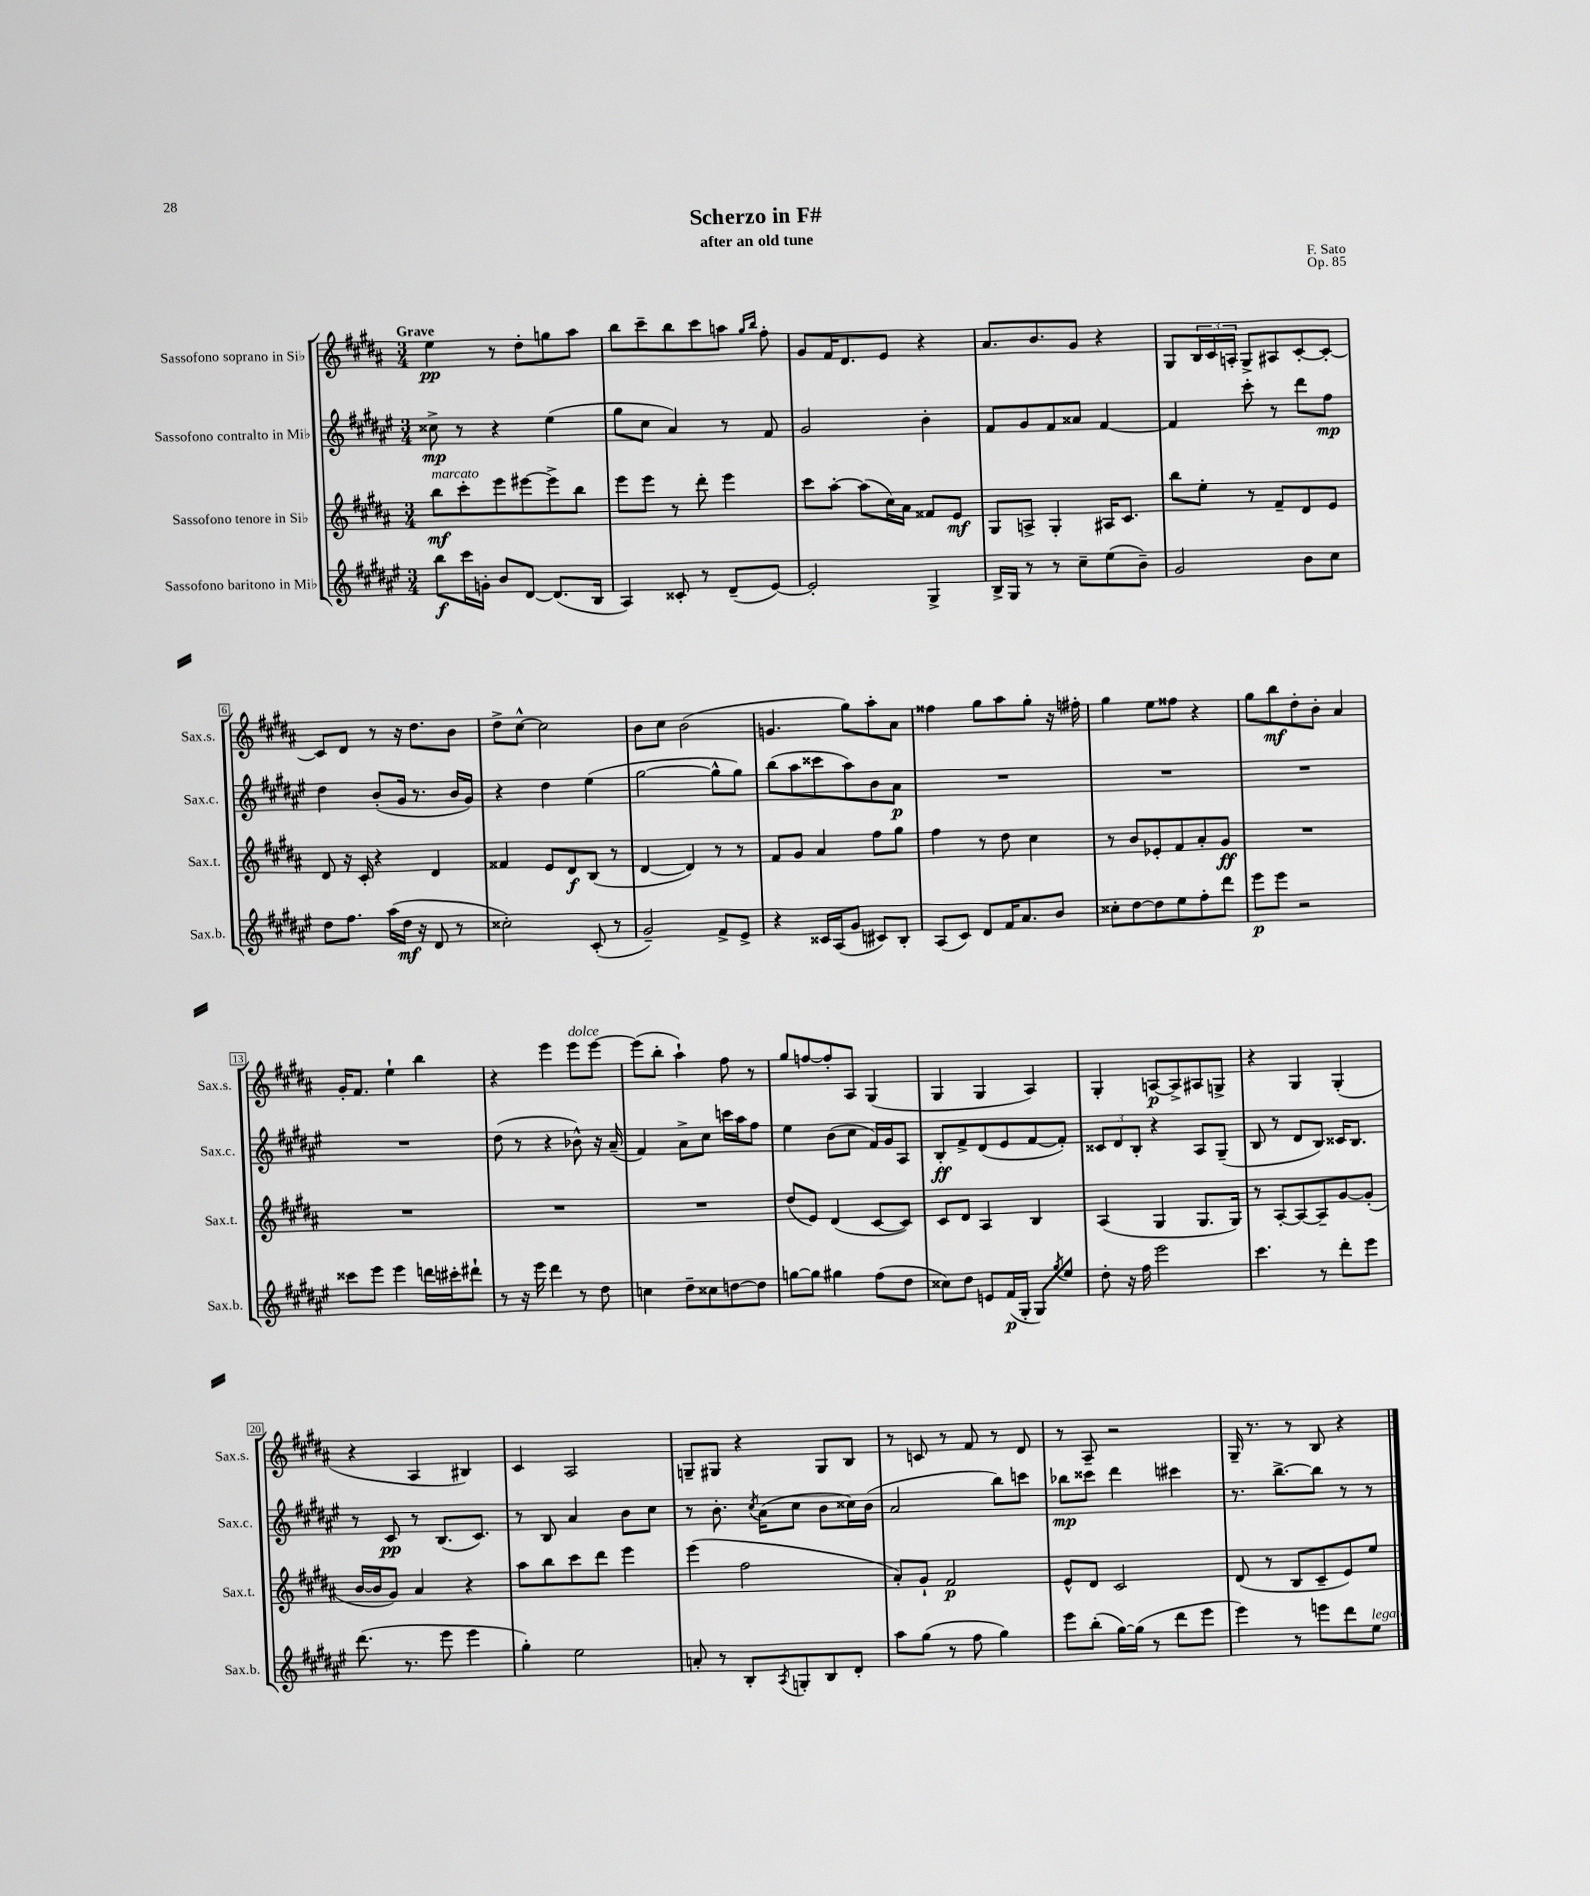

**kern	**dynam	**kern	**dynam	**kern	**dynam	**kern	**dynam
*part4	*part4	*part3	*part3	*part2	*part2	*part1	*part1
*staff4	*staff4	*staff3	*staff3	*staff2	*staff2	*staff1	*staff1
*I"Sassofono baritono in Mi♭	*	*I"Sassofono tenore in Si♭	*	*I"Sassofono contralto in Mi♭	*	*I"Sassofono soprano in Si♭	*
*I'Sax.b.	*	*I'Sax.t.	*	*I'Sax.c.	*	*I'Sax.s.	*
*clefG2	*	*clefG2	*	*clefG2	*	*clefG2	*
*k[f#c#g#d#a#e#]	*	*k[f#c#g#d#a#]	*	*k[f#c#g#d#a#e#]	*	*k[f#c#g#d#a#]	*
*M3/4	*	*M3/4	*	*M3/4	*	*M3/4	*
=1	=1	=1	=1	=1	=1	=1	=1
!	!	!	!	!	!	!LO:TX:a:B:t=Grave	!
!	!	!LO:TX:a:i:t=marcato	!	!	!	!	!
8bb\L	f	8bb\L	mf	8cc##X^\	mp	4ee\	pp
16ccc#\L	.	8ccc#'\	.	8r	.	.	.
16gn'\JJ	.	.	.	.	.	.	.
8b/L	.	8eee\	.	4r	.	8r	.
[8d#/J	.	[8eee#X\	.	.	.	8dd#'\L	.
(8.d#/L]	.	8eee#^\]	.	(4ee#\	.	8ggn\	.
.	.	8bb\J	.	.	.	8aa#\J	.
16B/Jk	.	.	.	.	.	.	.
=2	=2	=2	=2	=2	=2	=2	=2
4A#/)	.	8eee\L	.	8gg#\L	.	8bb\L	.
.	.	8eee\J	.	8cc#\J	.	8ccc#~\	.
8c##X'/	.	8r	.	4a#/)	.	8bb\	.
8r	.	8ddd#'\	.	.	.	8ccc#\	.
(8d#~/L	.	4eee\	.	8r	.	8aan\J	.
.	.	.	.	.	.	16qqgg#/LL	.
.	.	.	.	.	.	16qqbb/JJ	.
[8e#/J)	.	.	.	8f#/	.	8ff#'\	.
=3	=3	=3	=3	=3	=3	=3	=3
2e#'/]	.	8ccc#\L	.	2g#/	.	8g#/L	.
.	.	[8aa#'\J	.	.	.	16f#/K	.
.	.	.	.	.	.	8.d#/	.
.	.	(8aa#\L]	.	.	.	.	.
.	.	16cc#\L)	.	.	.	8e/J	.
.	.	16a#\JJ	.	.	.	.	.
4G#^/	.	8f##X/L	.	4b'\	.	4r	.
.	.	8e/J	mf	.	.	.	.
=4	=4	=4	=4	=4	=4	=4	=4
16B^/LL	.	8G#/L	.	8f#/L	.	8.a#/L	.
16G#/JJ	.	.	.	.	.	.	.
8r	.	8An^/J	.	8g#/	.	.	.
.	.	.	.	.	.	8.b/	.
8r	.	4G#'/	.	8f#/	.	.	.
8cc#~\L	.	.	.	8a##X/J	.	8g#/J	.
(8ee#\	.	16A#X/KL	.	[4f#/	.	4r	.
.	.	8.c#/J	.	.	.	.	.
8b~\J)	.	.	.	.	.	.	.
=5	=5	=5	=5	=5	=5	=5	=5
2g#/	.	8bb\L	.	4f#/]	.	8G#/L	.
.	.	8ee'\J	.	.	.	24B/L	.
.	.	.	.	.	.	24c#/	.
.	.	.	.	.	.	24An'/JJ	.
.	.	8r	.	8ccc#'\	.	8G#^/L	.
.	.	8f#~/L	.	8r	.	8A#X/	.
8b\L	.	8d#/	.	8ddd#\L	.	[8c#'/	.
8cc#\J	.	8e/J	.	8ff#\J	mp	8c#'/J_	.
!!LO:LB:g=z
=6	=6	=6	=6	=6	=6	=6	=6
8dd#\L	.	8d#/	.	4dd#\	.	8c#/L]	.
8.ff#\J	.	16r	.	.	.	8d#/J	.
.	.	16c#'/	.	.	.	.	.
.	.	4r	.	(8b'/L	.	8r	.
(16aa#\LL	.	.	.	.	.	.	.
16dd#\JJ	mf	.	.	16g#/Jk	.	16r	.
16r	.	.	.	8.r	.	8.dd#\L	.
8d#/	.	4d#/	.	.	.	.	.
8r	.	.	.	16b/LL	.	8b\J	.
.	.	.	.	16g#/JJ)	.	.	.
=7	=7	=7	=7	=7	=7	=7	=7
2cc##X'\)	.	4f##X/	.	4r	.	8dd#^\L	.
.	.	.	.	.	.	[8cc#^^\J	.
.	.	8e/L	.	4dd#\	.	2cc#\]	.
.	.	8d#/	f	.	.	.	.
(8c#'/	.	(8B/J	.	(4ee#\	.	.	.
8r	.	8r	.	.	.	.	.
=8	=8	=8	=8	=8	=8	=8	=8
2g#~/)	.	[4d#/	.	[2gg#\	.	8b\L	.
.	.	.	.	.	.	8cc#\J	.
.	.	4d#/])	.	.	.	(2b\	.
8f#^/L	.	8r	.	8gg#^^\L]	.	.	.
8e#^/J	.	8r	.	8gg#\J)	.	.	.
=9	=9	=9	=9	=9	=9	=9	=9
4r	.	8f#/L	.	(8bb\L	.	4.gn/	.
.	.	8g#/J	.	8aa#\	.	.	.
16c##X/LL	.	4a#/	.	8ccc##X\	.	.	.
(16A#/J	.	.	.	.	.	.	.
8g#/J	.	.	.	8aa#\)	.	8gg#\L)	.
8c#X/L)	.	8ff#\L	.	8b\	.	8aa#'\	.
8B'/J	.	8gg#\J	.	8a#\J	p	8a#\J	.
=10	=10	=10	=10	=10	=10	=10	=10
(8A#/L	.	4ff#\	.	2.r	.	4ff##X\	.
8c#/J)	.	.	.	.	.	.	.
8d#/L	.	8r	.	.	.	8gg#\L	.
16f#/K	.	8dd#\	.	.	.	8aa#\	.
8.a#/	.	.	.	.	.	.	.
.	.	4cc#\	.	.	.	8gg#'\J	.
8b/J	.	.	.	.	.	16r	.
.	.	.	.	.	.	16ff#X'\	.
=11	=11	=11	=11	=11	=11	=11	=11
8cc##X'\L	.	8r	.	2.r	.	4gg#\	.
[8dd#\	.	8b/L	.	.	.	.	.
8dd#\]	.	8e-X'/	.	.	.	8ee\L	.
8ee#\	.	8f#/	.	.	.	8ff##X\J	.
8ff#'\	.	8a#'/	.	.	.	4r	.
8ddd#\J	.	8g#/J	ff	.	.	.	.
=12	=12	=12	=12	=12	=12	=12	=12
8eee#\L	p	2.r	.	2.r	.	8gg#\L	.
8eee#\J	.	.	.	.	.	8bb\	mf
2r	.	.	.	.	.	8dd#'\	.
.	.	.	.	.	.	8b'\J	.
.	.	.	.	.	.	4a#/	.
!!LO:LB:g=z
=13	=13	=13	=13	=13	=13	=13	=13
8ccc##X\L	.	2.r	.	2.r	.	16g#'/KL	.
.	.	.	.	.	.	8.f#/J	.
8eee#\J	.	.	.	.	.	.	.
4eee#\	.	.	.	.	.	4ee`\	.
16dddn\LL	.	.	.	.	.	4bb\	.
16ccc#X'\J	.	.	.	.	.	.	.
8ddd#X`\J	.	.	.	.	.	.	.
=14	=14	=14	=14	=14	=14	=14	=14
8r	.	2.r	.	(8dd#\	.	4r	.
16r	.	.	.	8r	.	.	.
16eee#\	.	.	.	.	.	.	.
4ddd#\	.	.	.	4r	.	4eee\	.
!	!	!	!	!	!	!LO:TX:a:i:t=dolce	!
8r	.	.	.	8b-X^^\)	.	8eee\L	.
8dd#\	.	.	.	16r	.	[8eee\J	.
.	.	.	.	(16a#~/	.	.	.
=15	=15	=15	=15	=15	=15	=15	=15
4ccn\	.	2.r	.	4f#/)	.	(8eee\L]	.
.	.	.	.	.	.	8bb'\J	.
8dd#~\L	.	.	.	8a#^\L	.	4aa#`\)	.
8cc##X\	.	.	.	8cc#\J	.	.	.
[8ddn\	.	.	.	16cccn\LL	.	8ff#\	.
.	.	.	.	16aa#\J	.	.	.
8dd\J]	.	.	.	8ff#\J	.	8r	.
=16	=16	=16	=16	=16	=16	=16	=16
[8ggn\L	.	(8dd#/L	.	4ee#\	.	8gg#/L	.
8gg\J]	.	8e/J)	.	.	.	[8ffn/	.
4gg#X\	.	(4d#/	.	(8b\L	.	8ff'/]	.
.	.	.	.	8cc#\J	.	8A#/J	.
(8ff#\L	.	[8c#/L	.	16f#/LL)	.	(4G#/	.
.	.	.	.	16g#/J	.	.	.
8dd#\J	.	8c#/J])	.	8A#/J	.	.	.
=17	=17	=17	=17	=17	=17	=17	=17
8cc##X\L)	.	8c#/L	.	8B'/L	ff	4G#/	.
8dd#\J	.	8d#/J	.	8f#^/	.	.	.
8en/L	.	4A#/	.	(8d#/	.	4G#/	.
(16f#/L	p	.	.	8e#/	.	.	.
16G#'/JJ	.	.	.	.	.	.	.
8G#/L)	.	4B/	.	[8f#/	.	4A#/)	.
8qgg#/	.	.	.	.	.	.	.
8ee#/J	.	.	.	8f#'/J])	.	.	.
=18	=18	=18	=18	=18	=18	=18	=18
8dd#'\	.	(4A#/	.	12c##X/L	.	4G#'/	.
.	.	.	.	12d#/	.	.	.
16r	.	.	.	.	.	.	.
.	.	.	.	12B'/J	.	.	.
16ff#\	.	.	.	.	.	.	.
2eee#\	.	4G#/	.	4r	.	[8An/L	p
.	.	.	.	.	.	8A^/]	.
.	.	8.G#/L	.	8A#/L	.	8A#X/	.
.	.	.	.	(8G#~/J	.	8Gn^/J	.
.	.	16G#/Jk)	.	.	.	.	.
=19	=19	=19	=19	=19	=19	=19	=19
4.ccc#\	.	8r	.	8B/	.	4r	.
.	.	[8A#'/L	.	8r	.	.	.
.	.	8A#/_	.	8d#/L	.	4G#/	.
8r	.	8A#~/]	.	8B/J)	.	.	.
8ddd#'\L	.	[8g#/	.	16c##X/KL	.	(4G#'/	.
.	.	.	.	8.B/J	.	.	.
8eee#\J	.	(8g#'/J]	.	.	.	.	.
!!LO:LB:g=z
=20	=20	=20	=20	=20	=20	=20	=20
(8.ddd#\	.	[16b/LL	.	8r	.	4r	.
.	.	16b/J]	.	.	.	.	.
.	.	8g#/J)	.	8c#/	pp	.	.
8.r	.	.	.	.	.	.	.
.	.	4a#/	.	8r	.	4A#/	.
8eee#\	.	.	.	(8.B/L	.	.	.
4eee#\	.	4r	.	.	.	4B#X/)	.
.	.	.	.	8.c#/J)	.	.	.
=21	=21	=21	=21	=21	=21	=21	=21
4gg#'\)	.	8aa#\L	.	8r	.	4c#/	.
.	.	8bb\	.	8B/	.	.	.
2ee#\	.	8ccc#\	.	4a#/	.	2A#/	.
.	.	8ddd#\J	.	.	.	.	.
.	.	4eee\	.	8b\L	.	.	.
.	.	.	.	8cc#\J	.	.	.
=22	=22	=22	=22	=22	=22	=22	=22
8an'/	.	(4eee\	.	8r	.	8Gn~/L	.
8r	.	.	.	8.b'\	.	8G#X/J	.
8B'/L	.	2ff#\	.	.	.	4r	.
.	.	.	.	8qcc#/	.	.	.
.	.	.	.	(16a#\KL	.	.	.
8qA#/	.	.	.	.	.	.	.
8Gn'/	.	.	.	8cc#\J	.	.	.
8B/	.	.	.	8b\L	.	8G#/L	.
8d#'/J	.	.	.	16cc##X\L)	.	8B/J	.
.	.	.	.	(16b\JJ	.	.	.
=23	=23	=23	=23	=23	=23	=23	=23
8aa#\L	.	8a#'/L)	.	2a#/	.	8r	.
(8gg#\J	.	8g#`/J	.	.	.	8cn/	.
8r	.	2f#/	p	.	.	8r	.
8ff#\	.	.	.	.	.	8f#/	.
4gg#\)	.	.	.	8bb\L)	.	8r	.
.	.	.	.	8cccn\J	.	8d#/	.
=24	=24	=24	=24	=24	=24	=24	=24
8eee#\L	.	8e^^/L	.	8bb-X\L	mp	8r	.
(8bb'\J	.	8d#/J	.	8ccc##X\J	.	8A#~/	.
[16gg#\LL)	.	2c#/	.	4ddd#\	.	2r	.
(16gg#\JJ]	.	.	.	.	.	.	.
8r	.	.	.	.	.	.	.
8ddd#\L	.	.	.	4ccc#X\	.	.	.
8eee#\J	.	.	.	.	.	.	.
=25	=25	=25	=25	=25	=25	=25	=25
4eee#\)	.	(8d#/	.	8.r	.	16G#~/	.
.	.	.	.	.	.	8.r	.
.	.	8r	.	.	.	.	.
.	.	.	.	[8.bb^\L	.	.	.
8r	.	8B/L	.	.	.	8r	.
8eeen\L	.	8c#~/	.	8bb\J]	.	8B/	.
8ddd#\	.	8e/)	.	8r	.	4r	.
!LO:TX:a:i:t=legato	!	!	!	!	!	!	!
8ee#\J	.	8ee/J	.	8r	.	.	.
==	==	==	==	==	==	==	==
*-	*-	*-	*-	*-	*-	*-	*-
